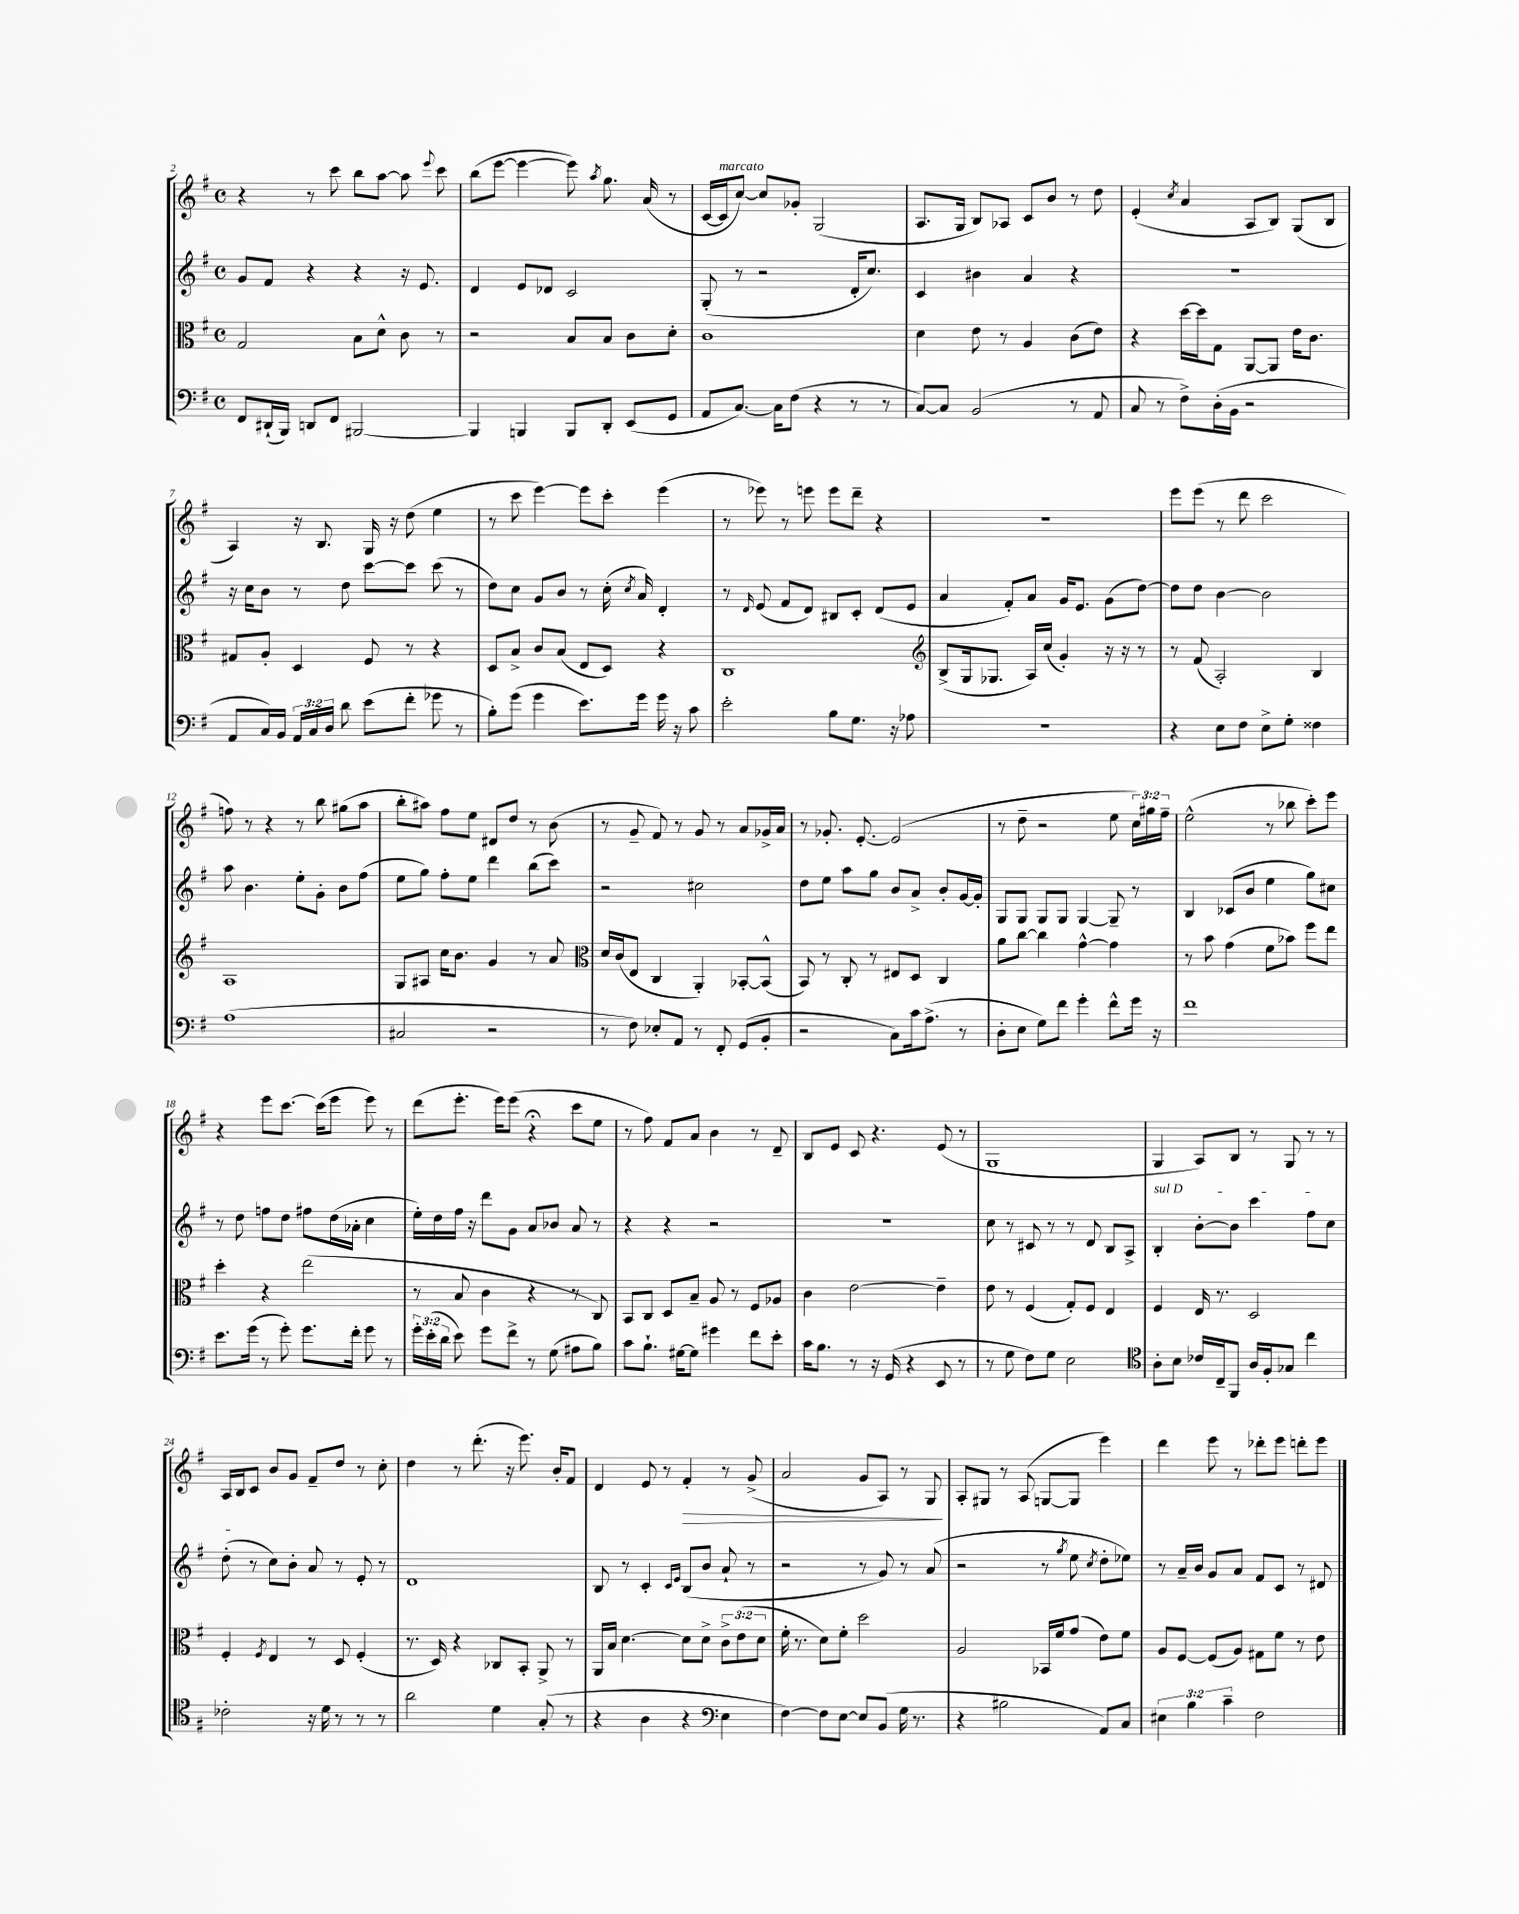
<<
\new StaffGroup <<
\new Staff = "s0" {
    \clef treble \key g \major \defaultTimeSignature \time 4/4 \override Staff.TupletNumber.text = #tuplet-number::calc-fraction-text
    \autoBeamOff r4 r8 c'''8 b''8[ a''8]~ a''8 \appoggiatura { e'''8 } c'''8 |
    b''8[( e'''8]~ e'''4~ e'''8) \acciaccatura { a''8 } g''8. a'16( r8 |
    c'16[~ c'16^\markup { \italic "marcato" } c''8]~) c''8[ ges'8]-. g2( |
    a8.[ g16] b8[) aes8] c'8[ b'8] r8 d''8 |
    e'4-.( \acciaccatura { c''8 } a'4 a8[ b8]) g8[( b8] |
    a4) r16 b8. g16 r16 d''8( e''4 |
    r8 c'''8 e'''4~) e'''8[ c'''8]-. e'''4( |
    r8 ees'''8) r8 e'''8 e'''8[ d'''8]-- r4 |
    R1 |
    e'''8[ e'''8]( r8 d'''8 c'''2 |
    f''8) r8 r4 r8 b''8 gis''8[( a''8] |
    b''8[-. ais''8]) fis''8[ e''8] dis'8[ d''8] r8 b'8( |
    r8 g'8-- fis'8) r8 g'8 r8 a'8[ ges'16-> a'16] |
    r8 ges'8.-. e'8.~-. e'2( |
    r8 d''8-- r2 e''8 \tuplet 3/2 { c''16[) gis''16 fis''16]-- } |
    e''2-^( r8 bes''8 c'''8[-.) e'''8] |
    r4 e'''8[ c'''8.]~ c'''16[( e'''8] e'''8) r8 |
    d'''8[( e'''8.]-. e'''16[) e'''8]( r4\fermata c'''8[ e''8] |
    r8 fis''8) fis'8[ a'8] b'4 r8 d'8-- |
    b8[ e'8] c'8 r4. e'8( r8 |
    g1 |
    g4 a8[) b8] r8 g8 r8 r8 |
    a16[ b16 c'8] b'8[ g'8] fis'8[-- d''8] r8 c''8-. |
    d''4 r8 d'''8.-.( r16 e'''8.) b'16[-. fis'8] |
    d'4 e'8 r8 fis'4-.\> r8 g'8->( |
    a'2 g'8[ a8]) r8 g8\! |
    a8[-. gis8] r8 a8( g8[~ g8] e'''4) |
    d'''4 e'''8 r8 des'''8[-. e'''8] d'''8[-. e'''8] \bar "|." |
}
\new Staff = "s1" {
    \clef treble \key g \major \defaultTimeSignature \time 4/4
    \autoBeamOff g'8[ fis'8] r4 r4 r16 e'8. |
    d'4 e'8[ des'8] c'2 |
    g8-.( r8 r2 d'16[-. c''8.]) |
    c'4 bis'4 a'4 r4 |
    r1 |
    r16 c''16[ b'8] r8 d''8 c'''8[~ c'''8] c'''8( r8 |
    d''8[) c''8] g'8[ b'8] r8 c''16-.( \acciaccatura { c''8 } a'16) d'4-. |
    r8 \grace { d'16 } e'8( fis'8[ d'8]) bis8[ c'8]-. d'8[( e'8] |
    a'4 fis'8[-.) a'8] g'16[ e'8.] g'8[( d''8]~) |
    d''8[ d''8] b'4~ b'2 |
    a''8 b'4. e''8[-. g'8]-. b'8[ fis''8]( |
    e''8[ g''8]) fis''8[-. e''8] d'''4 b''8[( c'''8]) |
    r2 cis''2 |
    d''8[ e''8] a''8[ g''8] b'8[ a'8]-> b'8[-. g'16~ g'16]-. |
    g8[ g8] g8[ g8] g4~ g8-- r8 |
    b4 ces'8[( b'8] e''4 g''8[) cis''8] |
    r8 d''8 f''8[ d''8] fis''8[ d''16( aes'16]-. c''4 |
    e''16[-.) d''16 fis''16] r16 d'''8[ g'8] a'8[ bes'8] a'8 r8 |
    r4 r4 r2 |
    R1 |
    c''8 r8 cis'8 r8 r8 d'8 b8[ a8]-> |
    \once \override TextSpanner.bound-details.left.text = \markup { \italic "sul D" } b4-.\startTextSpan b'8[~-. b'8] c'''4 fis''8[ c''8] |
    d''8-.\stopTextSpan( r8 c''8[) b'8]-. a'8 r8 e'8-. r8 |
    d'1 |
    b8 r8 c'4-. \grace { c'16[ e'16] } b8[( b'8] a'8-! r8 |
    r2 r8 g'8) r8 a'8( |
    r2 r8 \acciaccatura { g''8 } e''8 \acciaccatura { c''8 } d''8[-. ees''8]) |
    r8 a'16[-- b'16] g'8[ a'8] fis'8[ c'8] r8 dis'8 \bar "|." |
}
\new Staff = "s2" {
    \clef alto \key g \major \defaultTimeSignature \time 4/4 \override Staff.TupletNumber.text = #tuplet-number::calc-fraction-text
    \autoBeamOff g2 b8[ d'8]-^ c'8 r8 |
    r2 b8[ b8] c'8[ d'8]-. |
    c'1 |
    d'4 e'8 r8 a4 c'8[( e'8]) |
    r4 d''16[~ d''16 g8] a,8[~ a,8] e'16[ c'8.] |
    gis8[ a8]-. d4 fis8 r8 r4 |
    d8[ b8]-> c'8[ b8]( e8[ d8]) r4 |
    c1 |
    \clef treble b8[->( g16 ges8.] a16[) c''16]( g'4-.) r16 r16 r8 |
    r8 fis'8( a2-.) b4 |
    a1 |
    g8[ ais8] c''16[ b'8.] g'4 r8 a'8 |
    \clef alto d'16[ c'16( e8] c4 a,4-.) bes,8[~-. bes,8]-^( |
    b,8) r8 c8-. r8 eis8[ d8] c4 |
    a'8[ c''8]~ c''4 g'4~-^ g'4 |
    r8 b'8 g'4( fis'8[ bes'8]) fis''8[ e''8] |
    d''4-. r4 e''2( |
    r8 b8 c'4 r4 r8 c8) |
    b,8[ c8] d8[ b8]-- a8 r8 fis8[ aes8] |
    c'4 e'2~ e'4-- |
    e'8 r8 fis4( g8[-.) fis8] e4 |
    fis4 e16 r8. d2 |
    fis4-. \acciaccatura { fis8 } e4 r8 d8 fis4-.( |
    r8. d16) r4 ces8[ b,8]-. a,8-> r8 |
    a,16[ b16] d'4.~ d'8[ d'8]-> \tuplet 3/2 { c'8[-> e'8( d'8] } |
    fis'16-. r8. d'8[) fis'8]-. d''2 |
    a2 bes,16[ fis'16 g'8]( e'8[) fis'8] |
    a8[ fis8]~ fis8[( a8]) gis8[ fis'8] r8 e'8 \bar "|." |
}
\new Staff = "s3" {
    \clef bass \key g \major \defaultTimeSignature \time 4/4 \override Staff.TupletNumber.text = #tuplet-number::calc-fraction-text
    \autoBeamOff fis,8[ dis,16-!( b,,16]) d,8[ fis,8] bis,,2~ |
    bis,,4 b,,4 b,,8[ d,8]-. e,8[( g,8] |
    a,8[ c8.]~) c16[ fis8]( r4 r8 r8 |
    c8[~) c8] b,2( r8 a,8 |
    c8 r8 fis8[->) d16-.( b,16] r2 |
    a,8[ c16) b,16] \tuplet 3/2 { a,16[ c16 d16] } d'8 e'8[( fis'8]-. ges'8 r8 |
    b8[-.) g'8]( g'4 e'8.[) g'16] g'16 r16 c'8 |
    e'2-. b8[ g8.] r16 aes8 |
    R1 |
    r4 e8[ fis8] e8[-> g8]-. fisis4 |
    a1( |
    cis2 r2 |
    r8 fis8) ees8[-. a,8] r8 fis,8-. g,8[( b,8]-. |
    r2 c8[) c'16 a8.]->( r8 |
    d8[-. e8] g8[) fis'8] g'4-. fis'8[-^ g'16] r16 |
    fis'1 |
    e'8.[ g'16]( r8 g'8-.) g'8.[ fis'16]-. g'8 r8 |
    \tuplet 3/2 { g'16[-. e'16-.( d'16] } e'8) g'8[ fis'8]-> r8 g8( ais8[ b8]) |
    c'8[ b8.]-! gis16[~ gis8] gis'4 fis'8[ e'8]-. |
    c'16[ b8.] r8 r16 g,16( r4 e,8 r8 |
    r8 g8 fis8[) g8] e2 |
    \clef tenor a8[-. b8] ces'16[ c16-- fis,8] a16[ fis16-. ges8] c''4 |
    ces'2-. r16 d'16 r8 r8 r8 |
    a'2 d'4 g8-.( r8 |
    r4 a4 r4 \clef bass e4 |
    fis4~) fis8[ e8]~ e8[ b,8]( g16 r8. |
    r4 bis2 a,8[) c8] |
    \tuplet 3/2 { eis4 b4 c'4-- } fis2 \bar "|." |
}
>>
>>
\layout { \context { \Score currentBarNumber = #2 } }
